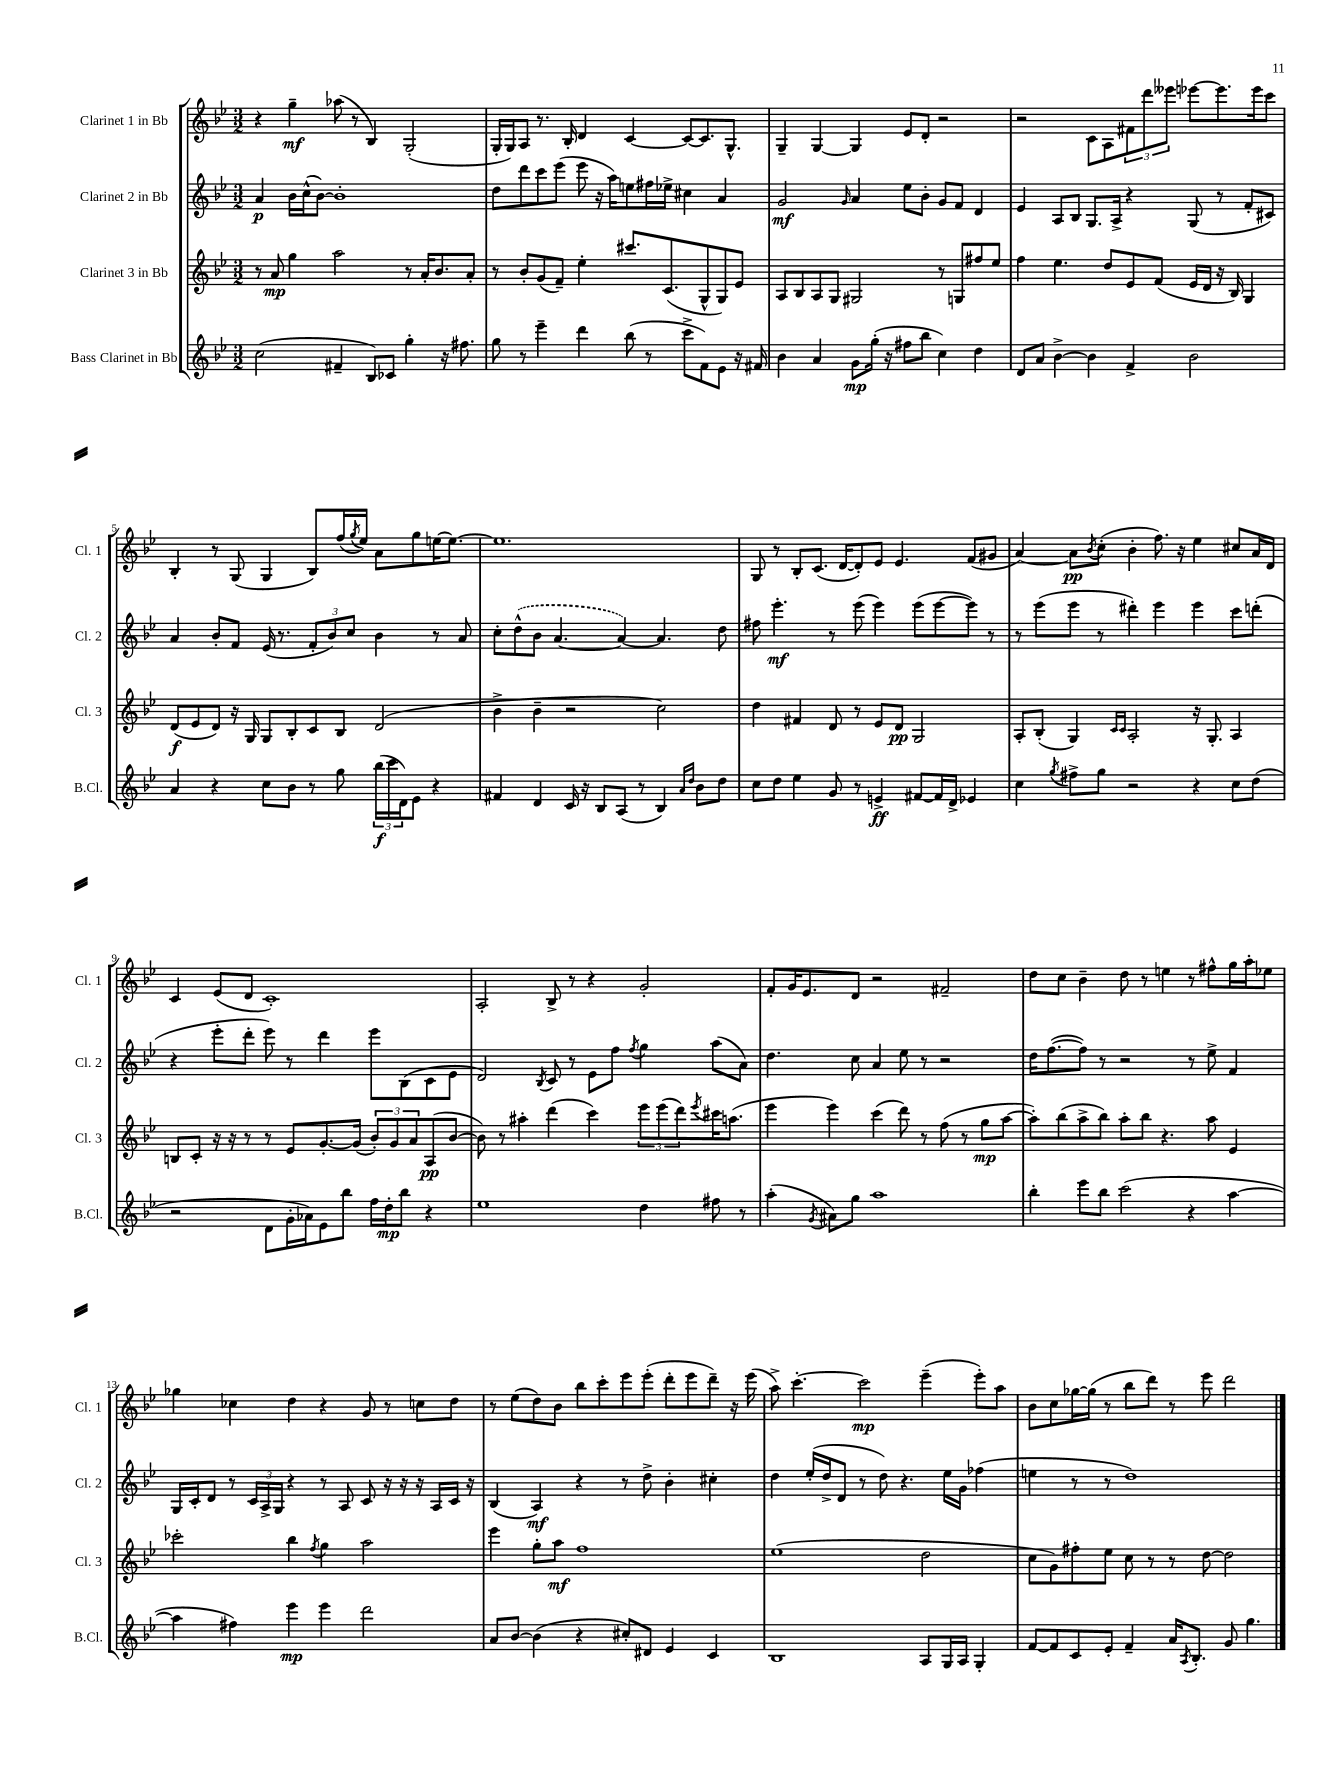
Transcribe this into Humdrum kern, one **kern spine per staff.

**kern	**kern	**kern	**kern
*staff4	*staff3	*staff2	*staff1
*clefG2	*clefG2	*clefG2	*clefG2
*k[b-e-]	*k[b-e-]	*k[b-e-]	*k[b-e-]
*M3/2	*M3/2	*M3/2	*M3/2
(2cc\	8r	4a/	4r
.	8a/	.	.
.	4gg\	16b-\LL	4gg~\
.	.	(16cc^^\J	.
.	.	[8b-\J)	.
4f#~/	2aa\	1b-']	(8aa-\
.	.	.	8r
8B-/L)	.	.	4B-/)
8c-/J	.	.	.
4gg'\	8r	.	(2G'/
.	16a'/LK	.	.
.	8.b-/	.	.
16r	.	.	.
8.ff#\	.	.	.
.	8a'/J	.	.
=	=	=	=
8gg\	8r	8dd\L	16G'/LL
.	.	.	16G/J)
8r	8b-'/L	8ddd\	8A/J
4eee-~\	(8g/	8ccc\	8.r
.	8f~/J)	(8eee-\J	.
.	.	.	16B-'/
4ddd\	4ee-'\	8eee-\	4d/
.	.	16r	.
.	.	16aa\LK)	.
(8bb-\	8.ccc#/L	8ee\	[4c/
8r	.	16ff#\L	.
.	(8.c/	16ee-^\JJ	.
8ccc^\L	.	4cc#\	8c/_L
8f\)	8G^^/	.	8.c/]
8e-\J	8G/)	4a/	.
.	.	.	8.G^^/J
16r	8e-/J	.	.
16f#/	.	.	.
=	=	=	=
4b-\	8A/L	2g/	4G~/
.	8B-/	.	.
4a/	8A/	.	[4G/
.	8G/J	.	.
.	.	16qqg/	.
8g\L	2G#/	4a/	4G/]
(16gg'\Jk	.	.	.
16r	.	.	.
8ff#\L	.	8ee-\L	8e-/L
8bb-\J	.	8b-'\J	8d'/J
4cc\)	8r	8g/L	2r
.	8G/L	8f/J	.
4dd\	8ff#/	4d/	.
.	8ee-/J	.	.
=	=	=	=
8d/L	4ff\	4e-/	2r
8a/J	.	.	.
[4b-^\	4.ee-\	8A/L	.
.	.	8B-/J	.
4b-\]	.	8.G/L	8c\L
.	8dd/L	.	8A\
.	.	16A^/Jk	.
4f^/	8e-/	4r	12f#\
.	.	.	12ddd\
.	(8f/J	.	.
.	.	.	12eee--\J
2b-\	16e-/LL	(8G/	[8eee-\L
.	16d/JJ	.	.
.	16r	8r	8.eee-\]
.	16B-/)	.	.
.	4G/	8f'/L	.
.	.	.	16eee-\k
.	.	8c#/J)	8ccc\J
=	=	=	=
4a/	(8d/L	4a/	4B-'/
.	8e-/	.	.
4r	8d/J)	8b-'/L	8r
.	16r	8f/J	(8G/
.	16G/	.	.
8cc\L	8G/L	(16e-/	4G/
.	.	8.r	.
8b-\J	8B-'/	.	.
8r	8c/	12f'/L	8B-/L)
.	.	12b-/)	.
8gg\	8B-/J	.	(16ff/L
.	.	12cc/J	.
.	.	.	8qgg/
.	.	.	16ee-/JJ)
(24bb-\LL	(2d/	4b-\	8a\L
24ccc\	.	.	.
24d\J)	.	.	.
8e-\J	.	.	8gg\
4r	.	8r	[16ee\K
.	.	.	8.ee\_J
.	.	8a/	.
=	=	=	=
4f#/	4b-^\	8cc'\L	1.ee]
.	.	(8dd^^\	.
4d/	4b-~\	8b-\J	.
.	.	[4.a/	.
16c/	2r	.	.
16r	.	.	.
8B-/L	.	.	.
(8A/J	.	4a/_)	.
8r	.	.	.
4B-/)	2cc\)	4.a/]	.
16qqa/LL	.	.	.
16qqdd/JJ	.	.	.
8b-\L	.	.	.
8dd\J	.	8dd\	.
=	=	=	=
8cc\L	4dd\	8ff#\	8G/
8dd\J	.	4.eee-'\	8r
4ee-\	4f#/	.	8B-'/L
.	.	.	(8.c/J
8g/	8d/	8r	.
.	.	.	[16d/LK
8r	8r	(8eee-\	8d'/])
4e^/	8e-/L	4eee-\)	8e-/J
.	8d/J	.	4.e-/
[8f#/L	2G/	(8eee-\L	.
16f#/]L	.	[8eee-\	.
16d^/JJ	.	.	.
4e-/	.	8eee-\]J)	(8f/L
.	.	8r	8g#/J
=	=	=	=
4cc\	8A'/L	8r	[4a/)
.	(8B-'/J	(8eee-\L	.
8qgg/	.	.	.
8ff#^\L	4G/)	8eee-\J	8a\]L
.	.	.	8qb-/
8gg\J	.	8r	(8cc'\J
.	16qqc/LL	.	.
.	16qqc/JJ	.	.
2r	2A'/	4ddd#'\)	4b-'\
.	.	4eee-\	8.ff\)
.	.	.	16r
4r	16r	4eee-\	4ee-\
.	8.G'/	.	.
8cc\L	4A/	8ccc\L	8cc#/L
(8dd\J	.	(8ddd'\J	16a/L
.	.	.	16d/JJ
=	=	=	=
2r	8B/L	4r	4c/
.	8c'/J	.	.
.	16r	8eee-'\L	(8e-/L
.	16r	.	.
.	8r	8ddd'\J	8d/J
8d\L	8r	8eee-\)	1c')
16g'\L	8e-/L	8r	.
16a-\J)	.	.	.
8e-\	[8.g'/	4ddd\	.
8bb-\J	.	.	.
.	(16g/]Jk	.	.
16ff\LL	12b-'/L)	8eee-\L	.
16dd'\J	.	.	.
.	12g/	.	.
8bb-\J	.	(8B-\	.
.	12a/	.	.
4r	(8A/	8c\	.
.	[8b-/J	8e-\J	.
=	=	=	=
1ee-	8b-\])	2d/)	2A'/
.	8r	.	.
.	4aa#'\	.	.
.	.	8qB-/	.
.	(4ddd\	8c/	8B-^/
.	.	8r	8r
.	4ccc\)	8e-\L	4r
.	.	8ff\J	.
.	.	8qff/	.
4dd\	12eee-\L	4gg\	2g'/
.	(12eee-\	.	.
.	12ddd\)	.	.
.	8qeee-/	.	.
8ff#\	16ccc#\K	(8aa\L	.
.	(8.aa\J	.	.
8r	.	8a\J)	.
=	=	=	=
(4aa'\	4eee-\	4.dd\	8f'/L
.	.	.	16g/K
.	.	.	8.e-/
8qg/	.	.	.
8a#\L)	4eee-\)	.	.
8gg\J	.	8cc\	8d/J
1aa	(4ccc\	4a/	2r
.	8ddd\)	8ee-\	.
.	8r	8r	.
.	(8ff\	2r	2f#~/
.	8r	.	.
.	8gg\L	.	.
.	[8aa\J	.	.
=	=	=	=
4bb-'\	8aa'\]L)	16dd\LK	8dd\L
.	.	([8.ff\	.
.	(8bb-\	.	8cc\J
8eee-\L	8aa^\	8ff\]J)	4b-~\
8bb-\J	8bb-\J)	8r	.
(2ccc\	8aa'\L	2r	8dd\
.	8bb-\J	.	8r
.	4.r	.	4ee\
4r	.	8r	8r
.	8aa\	8ee-^\	8ff#^^\L
[4aa\	4e-/	4f/	16gg\L
.	.	.	16aa'\J
.	.	.	8ee-\J
=	=	=	=
4aa\]	2ccc-'\	16G/LL	4gg-\
.	.	16c'/J	.
.	.	8d/J	.
4ff#\)	.	8r	4cc-\
.	.	24c/LL	.
.	.	24A^/	.
.	.	24G/JJ	.
4eee-\	4bb-\	4r	4dd\
.	8qff/	.	.
4eee-\	4gg\	8r	4r
.	.	8A/	.
2ddd\	2aa\	8c/	8g/
.	.	16r	8r
.	.	16r	.
.	.	16r	8cc\L
.	.	16A/LL	.
.	.	16c/JJ	8dd\J
.	.	16r	.
=	=	=	=
8a/L	4eee-\	(4B-/	8r
[8b-/J	.	.	(8ee-\L
(4b-\]	8gg'\L	4A/)	8dd\)
.	8aa\J	.	8b-\J
4r	1ff	4r	8bb-\L
.	.	.	8ccc'\
8cc#'/L)	.	8r	8eee-\
8d#/J	.	8dd^\	(8eee-'\J
4e-/	.	4b-'\	8ddd'\L
.	.	.	8eee-\
4c/	.	4cc#'\	8ddd~\J)
.	.	.	16r
.	.	.	(16eee-\
=	=	=	=
1B-	(1ee-	4dd\	8aa^\)
.	.	.	[4.ccc'\
.	.	(16ee-'/LL	.
.	.	16dd^/J	.
.	.	8d/J	.
.	.	8r	2ccc\]
.	.	8dd\)	.
.	.	4.r	.
8A/L	2dd\	.	(4eee-~\
16G/L	.	16ee-\LL	.
16A/JJ	.	16g\JJ	.
4G'/	.	(4ff-\	8eee-'\L)
.	.	.	8aa\J
=	=	=	=
[8f/L	8cc\L	4ee\	8b-\L
8f/]	8g\)	.	8cc\
8c/	8ff#'\	8r	[16gg-\L
.	.	.	(16gg-\]JJ
8e-'/J	8ee-\J	8r	8r
4f~/	8cc\	1dd)	8bb-\L
.	8r	.	8ddd\J)
16a/LK	8r	.	8r
8qA/	.	.	.
8.B-'/J	.	.	.
.	[8dd\	.	8eee-\
8g/	2dd\]	.	2ddd\
4.gg\	.	.	.
==	==	==	==
*-	*-	*-	*-
